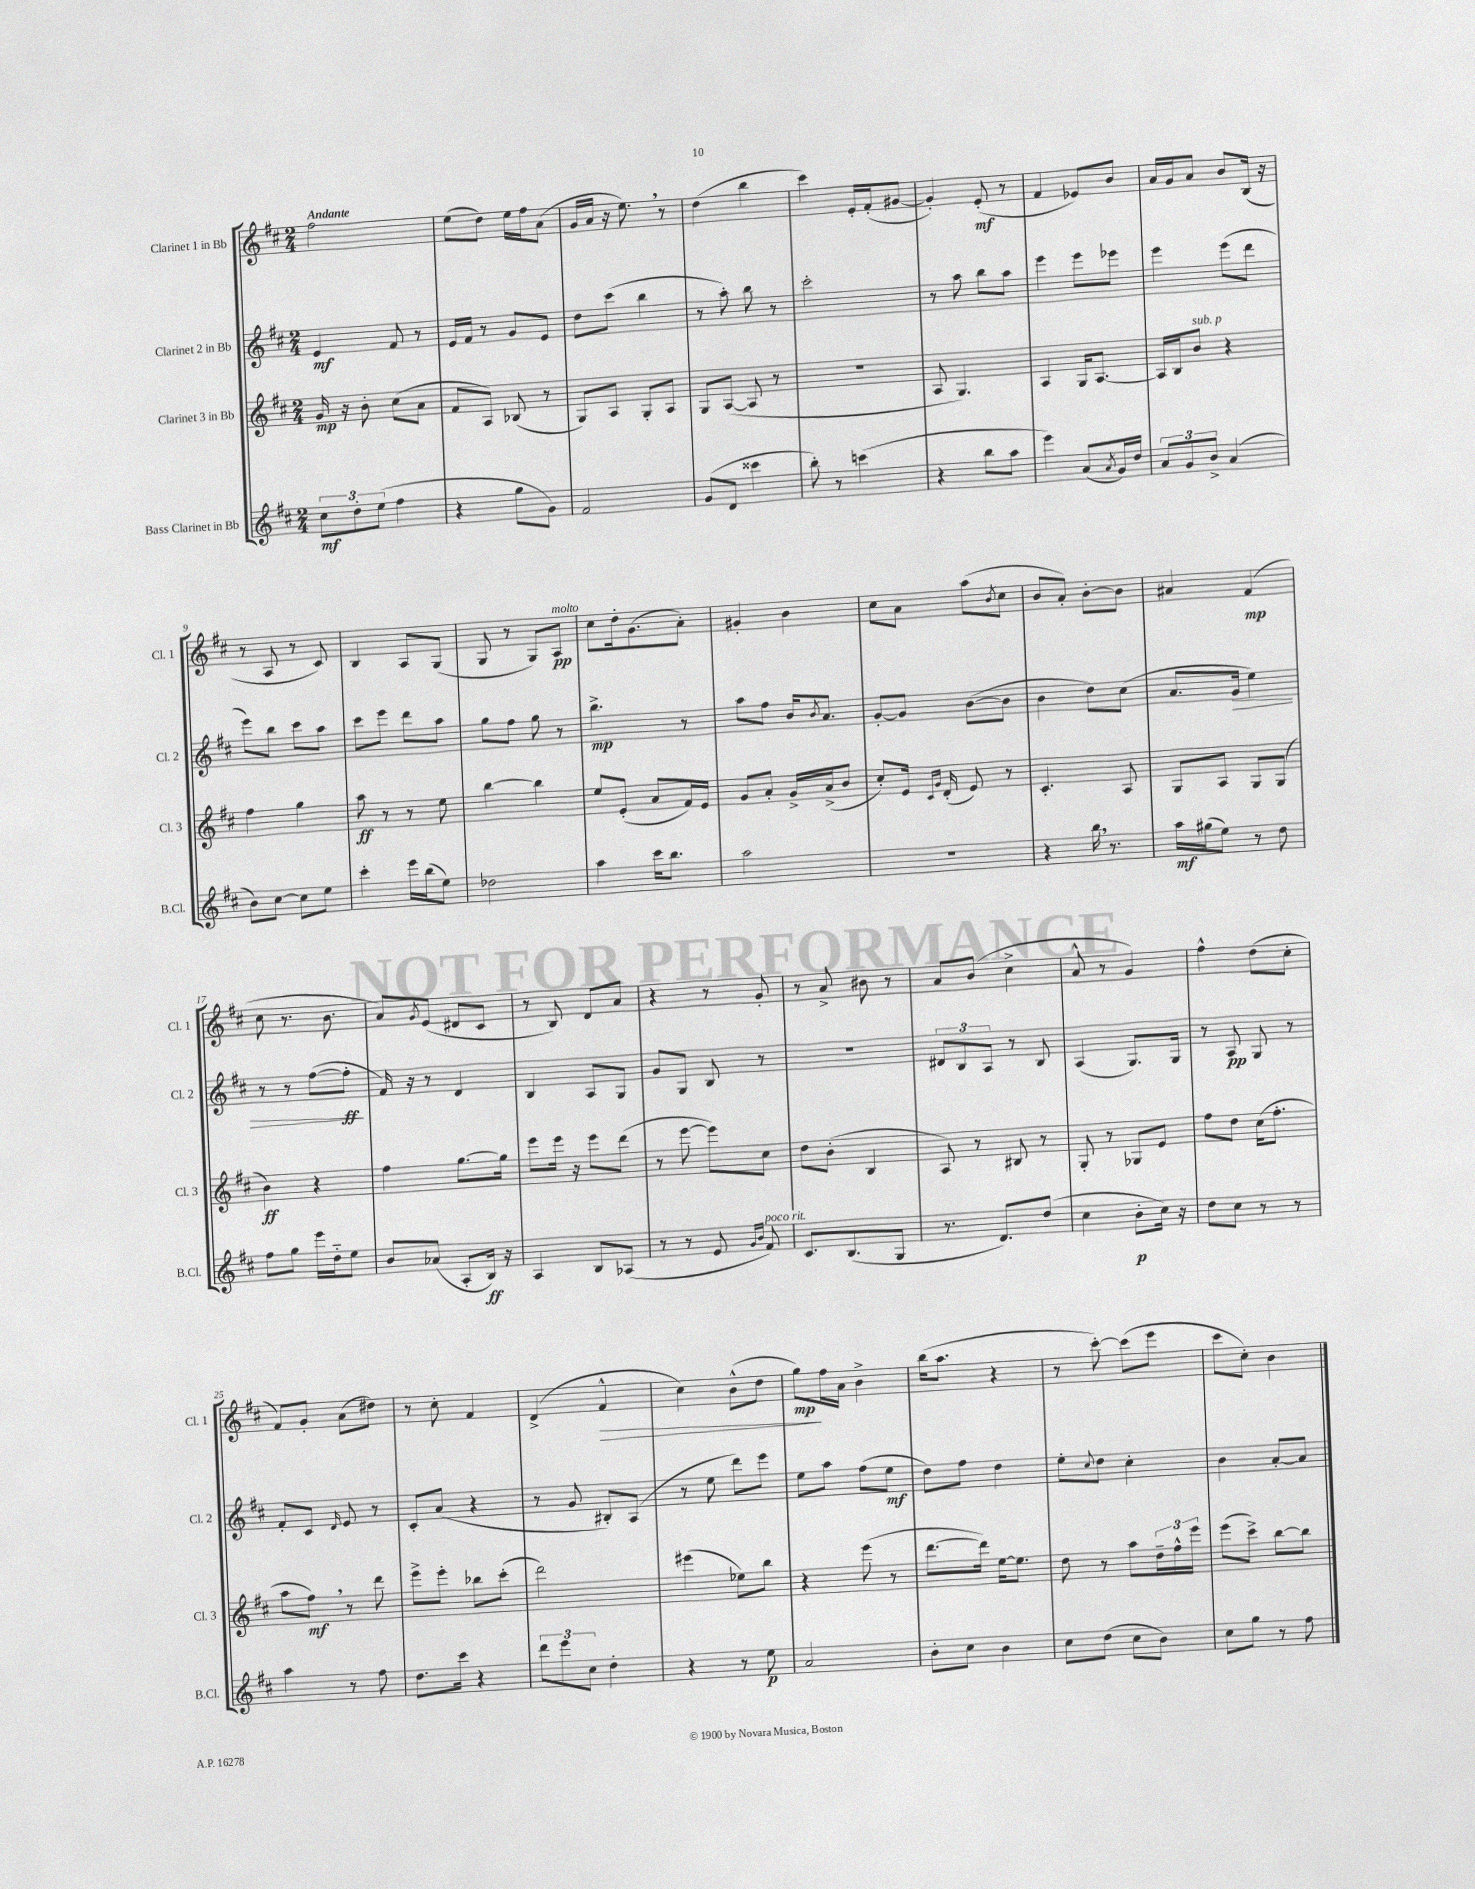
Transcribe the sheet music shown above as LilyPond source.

<<
\new StaffGroup <<
\new Staff = "s0" \with { instrumentName = "Clarinet 1 in Bb" shortInstrumentName = "Cl. 1" } {
    \clef treble \key d \major \numericTimeSignature \time 2/4 \tempo "Andante"
    fis''2 |
    e''8( d''8) e''16 fis''16 a'8( |
    g'16 a'16 r16 e''8.) \breathe r8 |
    d''4( b''4 |
    cis'''4) e'16-. fis'16-.( gis'8~ |
    gis'4-.) e'8-.\mf( r8 |
    fis'4 ees'8) b'8 |
    a'16 g'16 a'8 b'8 b16( r16 |
    r8 a8 r8 cis'8) |
    b4 a8 g8( |
    g8 r8 g8) a8\pp^\markup { \italic "molto" } |
    cis''8 d''16-. g'8.( a'8-.) |
    gis'4-. b'4 |
    cis''8 a'8 a''8( \acciaccatura { b'8 } cis''8 |
    b'8 a'8-.) b'8~-. b'8 |
    ais'4 fis'4\mp( |
    cis''8 r8. b'8. |
    a'8) \acciaccatura { g'8 } e'8( dis'8 cis'8 |
    r8 b8) d'8 a'8 |
    r4 r8 g'8-. |
    r8 a'8-> bis'8 r8 |
    a'8 b'8( cis''4-> |
    a'8-^ r8 g'4) |
    fis''4-^ d''8( cis''8-. |
    fis'8) g'8-. a'8( dis''8) |
    r8 cis''8-. fis'4 |
    d'4->( fis'4-^\> |
    cis''4) b'8-^( d''8 |
    g''8\mp\!) fis''16 a'16 b'4-> |
    b''16( a''8. r4 |
    r8 cis'''8~-.) cis'''8( e'''8 |
    cis'''8 cis''8-.) b'4 \bar "|." |
}
\new Staff = "s1" \with { instrumentName = "Clarinet 2 in Bb" shortInstrumentName = "Cl. 2" } {
    \clef treble \key d \major \numericTimeSignature \time 2/4
    e'4\mf fis'8 r8 |
    e'16 fis'16 r8 g'8 e'8 |
    d''8 cis'''8( b''4 |
    r8 a''8-.) b''8 r8 |
    cis'''2-. |
    r8 a''8 b''8 a''8 |
    e'''4 e'''8 ees'''8 |
    e'''4 e'''8( d'''8 |
    e'''8) b''8 cis'''8 a''8 |
    cis'''8 e'''8 d'''8 a''8 |
    g''8 fis''8 g''8 r8 |
    b''4.->\mp r8 |
    a''8 fis''8 b'16 \acciaccatura { b'8 } a'8. |
    g'8~-. g'8 b'8~( b'8 |
    b'4 d''8) cis''8( |
    a'8. g'16\> e''4) |
    r8 r8 fis''8~( fis''8-.\ff\! |
    fis'16) r16 r8 d'4 |
    b4 a8 g8 |
    g'8 g8 b8 r8 |
    R2 |
    \tuplet 3/2 { dis'8 b8 a8 } r8 b8 |
    a4( g8.) g16 |
    r8 a8\pp g8 r8 |
    fis'8-. cis'8 \grace { d'16 } e'8 r8 |
    cis'8-. a'8( r4 |
    r8 g'8 bis8-.) a8( |
    r8 e''8 d'''8) e'''8 |
    e''8 a''8 fis''8( e''8\mf |
    d''8) fis''8 d''4 |
    e''8-. \appoggiatura { cis''8 } d''8 cis''4-. |
    b'4 a'8~-. a'8 \bar "|." |
}
\new Staff = "s2" \with { instrumentName = "Clarinet 3 in Bb" shortInstrumentName = "Cl. 3" } {
    \clef treble \key d \major \numericTimeSignature \time 2/4
    g'16\mp r16 b'8-. cis''8( a'8 |
    fis'8 a8) bes8( r8 |
    g8) a8 g8-. a8 |
    g8 a8~( a8 r8 |
    R2 |
    a8 g4.) |
    a4 g16 a8.~ |
    a16 b16 b'8^\markup { \italic "sub. p" } r4 |
    fis''4 g''4 |
    a''8\ff r8 r8 e''8 |
    b''4~ b''4 |
    e''8 e'8-.( a'8 fis'16) e'16 |
    g'8 a'8-. g'16-> a'16->( b'8 |
    cis''8-.) e'16 \grace { cis'16 g'16 } d'16-.( e'8) r8 |
    cis'4.-. a8 |
    g8 a8 g8 g8( |
    b'4\ff) r4 |
    fis''4 g''8.~ g''16 |
    e'''8 e'''16 r16 e'''8 d'''8( |
    r8 e'''8~ e'''8) cis''8 |
    d''8 b'8-.( b4 |
    a8) r8 bis8 r8 |
    g8-. r8 ges8 e'8 |
    fis''8 d''8 cis''16( fis''8.-. |
    a''8 fis''8\mf) \breathe r8 d'''8 |
    e'''8-> e'''8-. bes''8 cis'''8-.( |
    d'''2) |
    eis'''4( ees''8) b''8 |
    r4 e'''8( r8 |
    d'''8.~ d'''16) e''16~ e''8. |
    d''8 r8 a''8 \tuplet 3/2 { d''16-- fis''16-^ e'''16 } |
    e'''8( cis'''8->) b''8~ b''8 \bar "|." |
}
\new Staff = "s3" \with { instrumentName = "Bass Clarinet in Bb" shortInstrumentName = "B.Cl." } {
    \clef treble \key d \major \numericTimeSignature \time 2/4
    \tuplet 3/2 { cis''8\mf d''8-. e''8( } fis''4 |
    r4 g''8 g'8) |
    fis'2 |
    g'8( d'8 cisis'''4 |
    b''8-.) r8 c'''4( |
    r4 b''8 a''8 |
    e'''4) a'8( \acciaccatura { a'8 } g'16) d''16 |
    \tuplet 3/2 { a'8 g'8 b'8-> } a'4( |
    b'8) cis''8~ cis''8 e''8 |
    cis'''4-. e'''16 b''16( e''8) |
    des''2 |
    a''4 cis'''16 b''8. |
    a''2 |
    R2 |
    r4 b''16 \breathe r8. |
    a''16\mf gis''16( e''8) r8 d''8 |
    fis''8 g''8 e'''16 d''16-_ e''8 |
    b'8 aes'8( a8-. b16\ff) r16 |
    a4 b8 aes8( |
    r8 r8 e'8 \grace { g'16 b'16 } fis'8^\markup { \italic "poco rit." }) |
    cis'8. b8.( g8 |
    r8. d'8.) d''8( |
    cis''4 b'8-.\p cis''16) r16 |
    d''8 cis''8 r8 r8 |
    a''4 r8 fis''8 |
    d''8. cis'''16 r4 |
    \tuplet 3/2 { d'''8 e'''8 cis''8 } d''4-. |
    r4 r8 e''8\p |
    a'2 |
    b'8-. cis''8 b'4 |
    cis''8 d''8( cis''8 b'8) |
    cis''8 g''8 r8 fis''8 \bar "|." |
}
>>
>>
